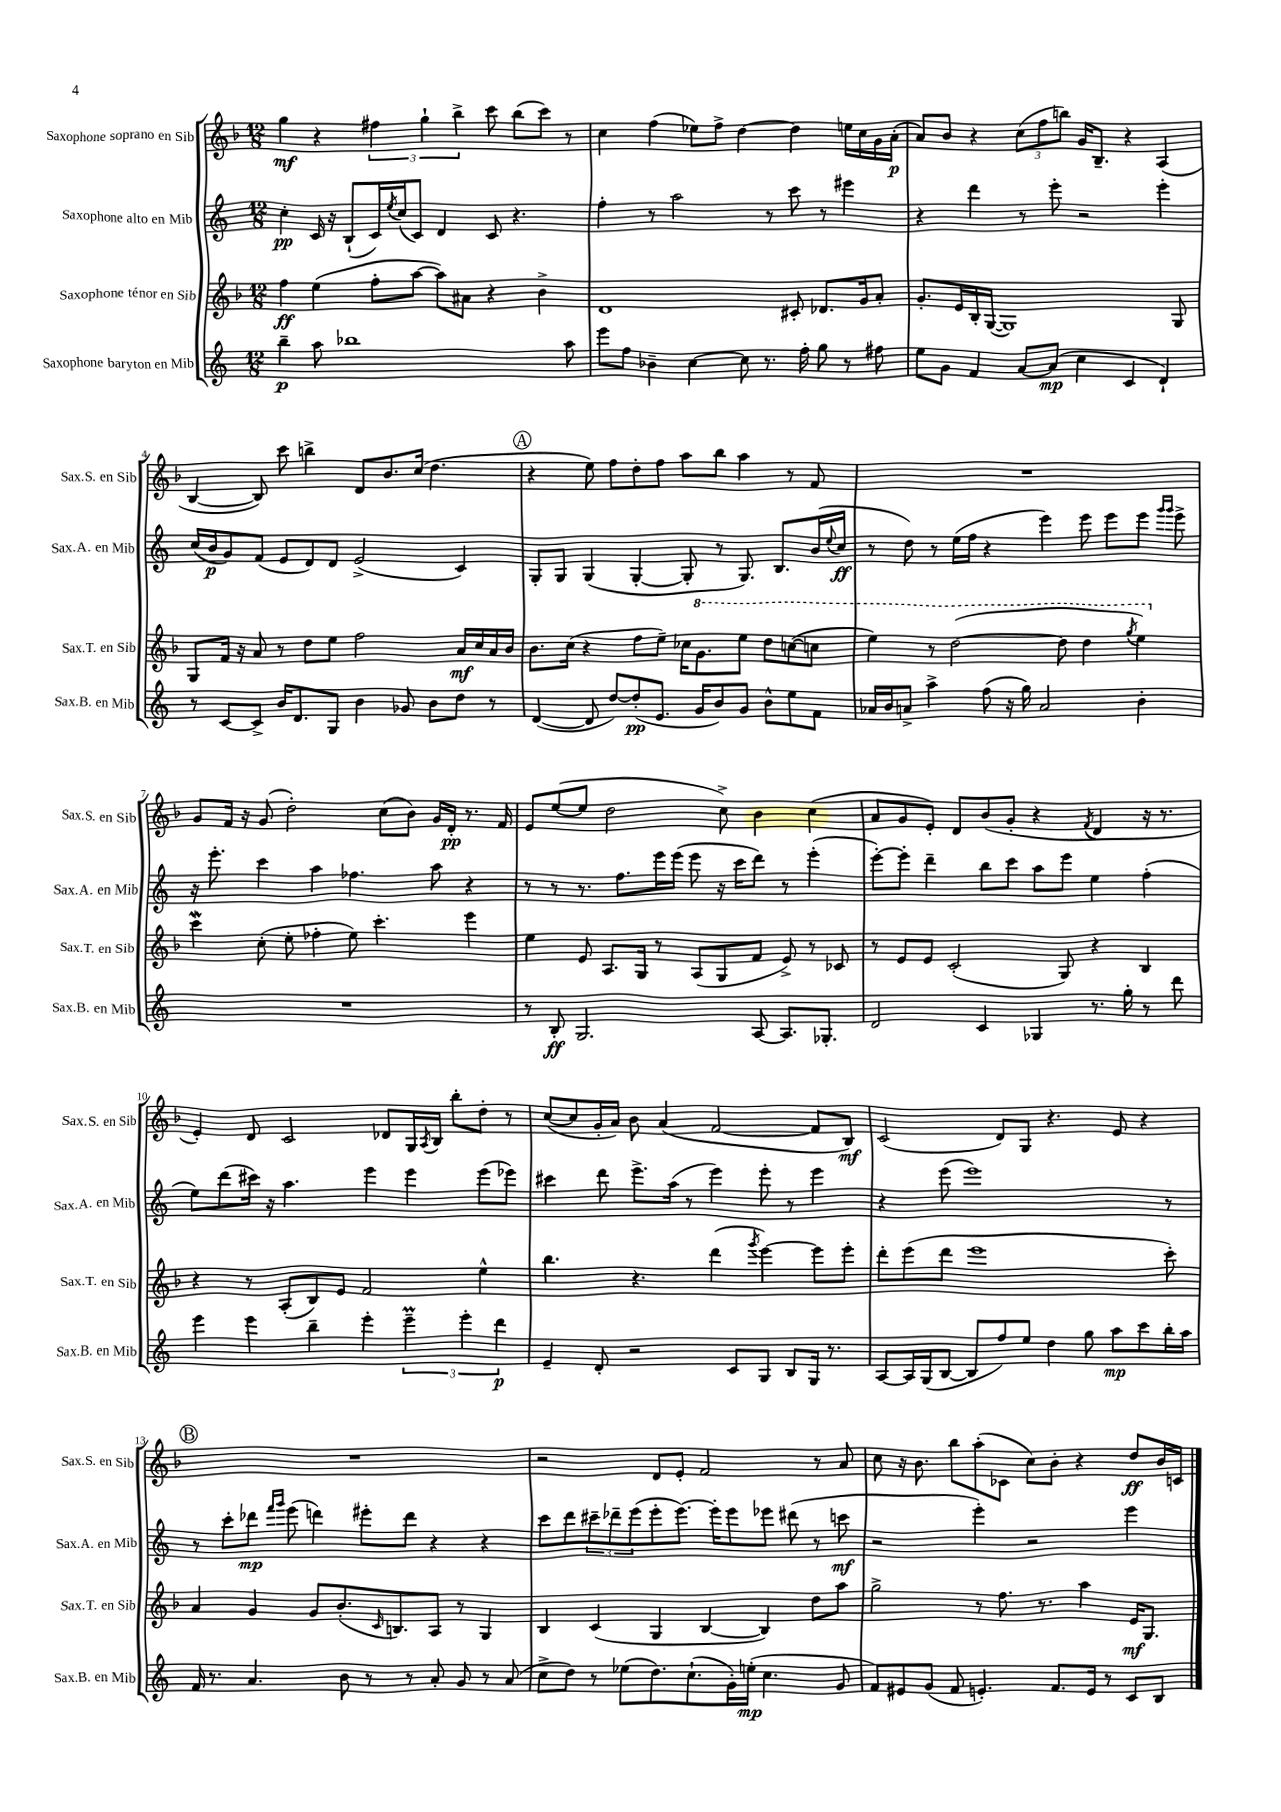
<<
\new StaffGroup <<
\new Staff = "s0" \with { instrumentName = "Saxophone soprano en Sib" shortInstrumentName = "Sax.S. en Sib" } {
    \clef treble \key f \major \numericTimeSignature \time 12/8
    g''4\mf r4 \tuplet 3/2 { fis''4 g''4-! bes''4-> } c'''8 bes''8( c'''8) r8 |
    c''4 f''4( ees''8) f''8-> d''4~ d''4 e''16 c''16 g'16 a'16-.\p( |
    a'8) bes'8 r4 \tuplet 3/2 { c''8( f''8 b''8) } g'16 bes8.-- r4 a4( |
    bes4~ bes8) c'''8 b''4-> d'8 bes'8. c''16( d''4. |
    \mark \markup { \circle "A" } r4 e''8) f''8 d''8-. f''8 a''8 bes''8 a''4 r8 f'8 |
    R1. |
    g'8 f'16 r16 g'8( d''2-.) c''8( bes'8) g'16 d'16-.\pp r8. f'16 |
    e'8 e''8~( e''8 d''2 c''8->) bes'4 c''4( |
    a'8 g'8 e'8-.) d'8 bes'8( g'8-. r4 \acciaccatura { f'8 } d'4 r16 r8. |
    e'4-.) d'8 c'2 des'8 g16 \acciaccatura { a8 } bes16 bes''8-. d''8-. r8 |
    c''8~( c''8 g'16-. a'16) bes'8 a'4( f'2~ f'8 bes8\mf) |
    c'2( d'8) g8 r4. e'8 r4 |
    \mark \markup { \circle "B" } R1. |
    r2 d'8 e'8-. f'2 r8 a'8 |
    c''8 r16 bes'8. bes''8 a''8-.( ces'8 c''8) bes'8-. r4 d''8\ff bes'16 c'16 \bar "|." |
}
\new Staff = "s1" \with { instrumentName = "Saxophone alto en Mib" shortInstrumentName = "Sax.A. en Mib" } {
    \clef treble \key c \major \numericTimeSignature \time 12/8
    c''4-.\pp c'16 r16 b8-!( c'16) \acciaccatura { e''8 } c''16( c'8) d'4 c'8 r4. |
    f''4-. r8 a''2 r8 c'''8 r8 eis'''4 |
    r4 d'''4 r8 e'''8-. r2 e'''4-. |
    c''16( b'16\p g'8) f'8( e'8 d'8) d'8 e'2->( c'4) |
    \mark \markup { \circle "A" } g8-. g8 g4( g4~-. g8-. r8 g8.) b8. b'16( \appoggiatura { e''8 } c''16\ff |
    r8 d''8) r8 e''16( f''16 r4 e'''4) e'''8 e'''8 e'''8 \grace { g'''16 g'''16 } e'''8-> |
    r16 e'''8.-. c'''4 a''4 fes''4. a''8 r4 |
    r8 r8 r8. f''8. e'''16 e'''16( e'''8 r16 c'''16 d'''8) r8 e'''4-.( |
    e'''8~-.) e'''8-. d'''4-- b''8 c'''8 a''8 e'''8 e''4 f''4-.( |
    e''8) d'''8( cis'''16) r16 a''4. e'''4 e'''4 e'''8( ees'''8) |
    cis'''4 d'''8 e'''8.-> a''16( r8 e'''4) e'''8-. r8 e'''4 |
    r4 e'''8( e'''1) r8 |
    \mark \markup { \circle "B" } r8 c'''8-. des'''8\mp \grace { f'''16 g'''16 } e'''8( d'''4) eis'''8-. d'''8 r4 r4 |
    c'''8 d'''8 \tuplet 3/2 { cis'''8-- des'''8-- e'''8( } e'''8-. e'''8.~) e'''16-. e'''8 ees'''8 dis'''8( r8 c'''8\mf |
    r2 e'''4-.) r2 e'''4 \bar "|." |
}
\new Staff = "s2" \with { instrumentName = "Saxophone ténor en Sib" shortInstrumentName = "Sax.T. en Sib" } {
    \clef treble \key f \major \numericTimeSignature \time 12/8
    f''4\ff e''4( f''8-. a''8~ a''8) ais'8 r4 bes'4-> |
    d'1 cis'8-. des'8. g'16 a'8-. |
    g'8.-. e'16 bes16-. g16~( g1) g8 |
    g8 f'16 r16 a'8 r8 d''8 e''8 f''2 a'16\mf c''16 a'16 bes'16 |
    \mark \markup { \circle "A" } bes'8. c''16( r4 f''8 e''8--) ces''16 \ottava #1 g''8. e'''8 d'''8 c'''!8~( c'''!8 |
    e'''4) r8 d'''2~( d'''8 d'''4 \acciaccatura { g'''8 } e'''4) \ottava #0 |
    c'''4\mordent c''8-.( e''8-. fes''4-. e''8) c'''4.-. e'''4 |
    e''4 e'8 a8. g16 r8 a8( g8 f'8 e'8->) r8 ces'8 |
    r8 e'8 e'8 c'2-.( g8) r4 bes4 |
    r4 r8 a8-.( bes8) e'8 f'2 e''4-^ |
    bes''4. r4. d'''4( \acciaccatura { g'''8 } e'''4~) e'''8 e'''8-. |
    d'''8-. e'''8( d'''8 e'''1 c'''8-.) |
    \mark \markup { \circle "B" } a'4 g'4 g'8 bes'8.-.( \grace { c'16 } b8.) a8 r8 g4 |
    bes4 c'4( g4 bes4~ bes4) d''8 a''8 |
    g''2-> r8 f''8. r8. a''4 e'16\mf g8. \bar "|." |
}
\new Staff = "s3" \with { instrumentName = "Saxophone baryton en Mib" shortInstrumentName = "Sax.B. en Mib" } {
    \clef treble \key c \major \numericTimeSignature \time 12/8
    b''4--\p a''8 bes''1 a''8 |
    e'''8 f''8 bes'4-- c''4~ c''8 r8. f''16-. g''8 r8 fis''8 |
    e''8 g'8 f'4 a'8~ a'8\mp( c''4 c'4 d'4-!) |
    r8 c'8~ c'8-> b'16 d'8. g8 b'4 ges'8 b'8 d''8 r8 |
    \mark \markup { \circle "A" } d'4~( d'8 d''8~) d''8-.\pp( e'8. g'16 b'8) g'8 b'8-^ e''8 f'8 |
    aes'16 b'16 a'8-> a''4-> f''8( r16 g''16) a'2 b'4-. |
    R1. |
    r8 b8-.\ff g2. a8~ a8. ges8.-. |
    d'2 c'4 ges4 r8. g''16-. r8 d'''8 |
    e'''4 e'''4 b''4-- e'''4-. \tuplet 3/2 { e'''4--\prall e'''4-. d'''4\p } |
    e'4-- d'8-. r2 c'8 g8 b8 g16 r8. |
    a8~ a16 g16( b8~ b8 f''8) e''8 d''4 g''8 a''8\mp c'''8 b''16-. a''16 |
    \mark \markup { \circle "B" } f'16 r8. a'4. b'8 r8 r8 a'8-. g'8 r8 a'8( |
    c''8-> d''8) r8 ees''8( d''8.) c''8.-!( g'16-.) e''16-.\mp( c''4. g'8 |
    f'8) eis'8 g'8( f'8 e'4.-.) f'8. e'16 r8 c'8 b8 \bar "|." |
}
>>
>>
